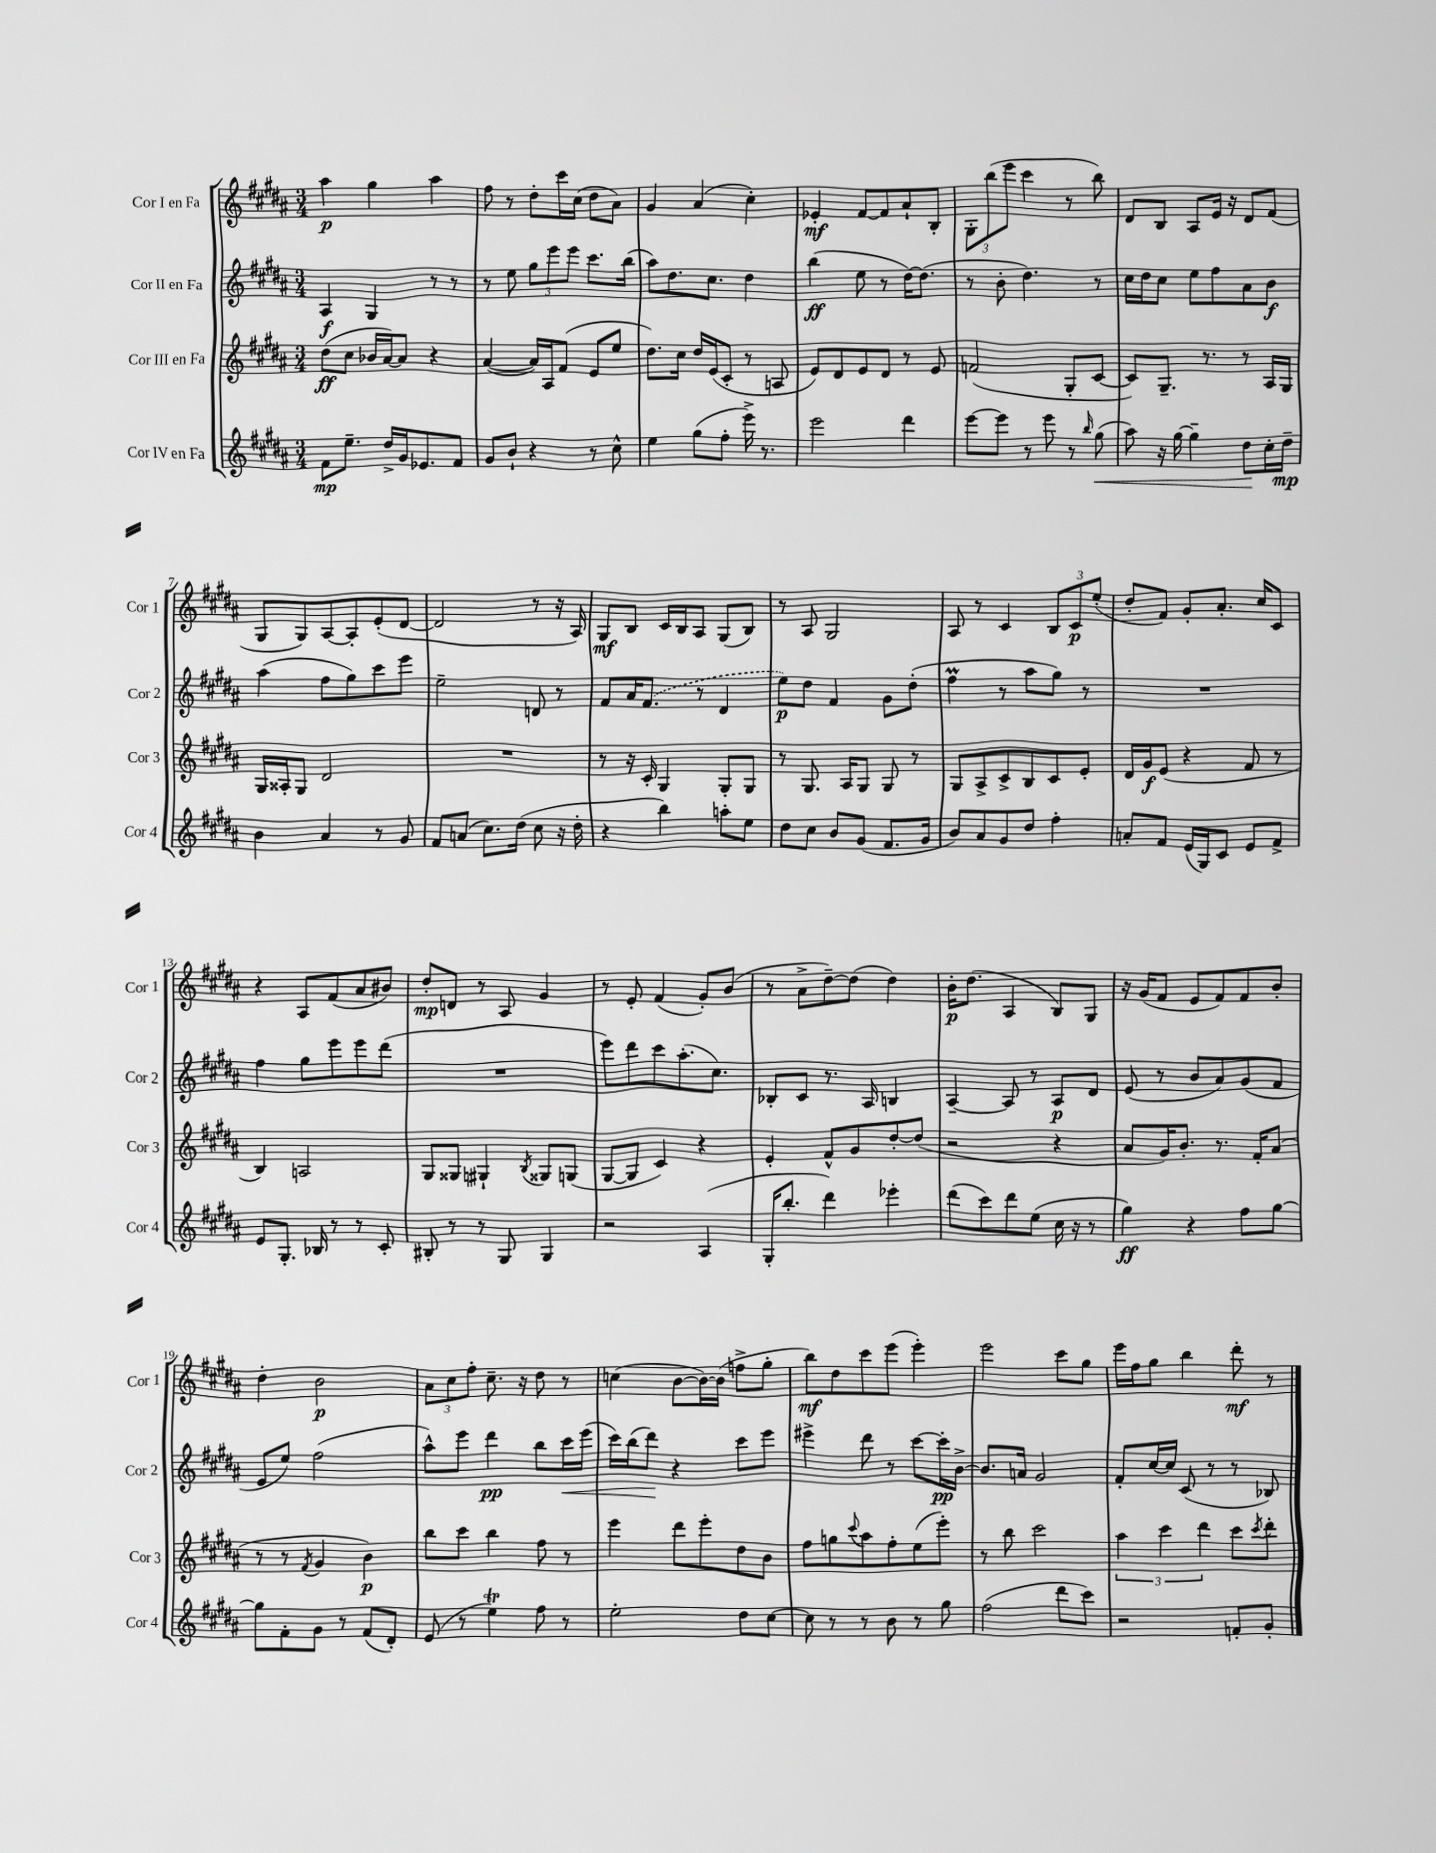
<<
\new StaffGroup <<
\new Staff = "s0" \with { instrumentName = "Cor I en Fa" shortInstrumentName = "Cor 1" } {
    \clef treble \key b \major \numericTimeSignature \time 3/4
    ais''4\p gis''4 ais''4 |
    fis''8 r8 dis''8-. cis'''16 cis''16( dis''8 ais'8) |
    gis'4 ais'4( cis''4-.) |
    ees'4-.\mf fis'8~ fis'8 ais'8-! b8-. |
    \tuplet 3/2 { gis8-. b''8( e'''8 } cis'''4 r8 b''8) |
    dis'8 b8 ais8 e'16 r16 dis'8 fis'8( |
    gis8 gis8) ais8~ ais8-. e'8-.( dis'8~ |
    dis'2 r8 r16 ais16) |
    gis8\mf b8 cis'16 b16 ais8 gis8( b8) |
    r8 ais8 gis2 |
    ais8 r8 cis'4 \tuplet 3/2 { b8 cis'8\p e''8-.( } |
    dis''8-. fis'8) gis'8-. ais'8.-. cis''16 cis'8 |
    r4 ais8 fis'8( ais'8 bis'8) |
    dis''8-.\mp d'8 r8 ais8 gis'4 |
    r8 e'8-. fis'4( gis'8-.) b'8( |
    r8 ais'8-> dis''8~--) dis''8( dis''4) |
    b'16-.\p dis''8.( ais4 b8) gis8 |
    r16 gis'16( fis'8 e'8 fis'8) fis'8 b'8-. |
    dis''4-. b'2\p |
    \tuplet 3/2 { ais'8 cis''8 fis''8-. } cis''8.-- r16 dis''8 r8 |
    c''4( b'8~ b'16~) b'16( f''8-> gis''8-. |
    b''8\mf) dis''8 cis'''8 e'''8( e'''4-.) |
    e'''2 cis'''8 gis''8 |
    e'''16 fis''16 gis''8 b''4 dis'''8-.\mf r8 \bar "|." |
}
\new Staff = "s1" \with { instrumentName = "Cor II en Fa" shortInstrumentName = "Cor 2" } {
    \clef treble \key b \major \numericTimeSignature \time 3/4
    ais4\f gis4 r8 r8 |
    r8 e''8 \tuplet 3/2 { gis''8 e'''8 e'''8 } cis'''8. b''16( |
    ais''8) dis''8. cis''8. dis''4 |
    b''4\ff( e''8 r8 dis''16~) dis''8.( |
    r8 b'8-. dis''4.) r8 |
    cis''16 dis''16 cis''8 e''8 fis''8 ais'8 b'8\f |
    ais''4( fis''8 gis''8) cis'''8 e'''8 |
    e''2-- d'8 r8 |
    fis'8 ais'16 \once \slurDashed fis'8.( r8 dis'4 |
    e''8\p) dis''8 fis'4 gis'8 dis''8-.( |
    fis''4\prall r8 ais''8 gis''8) r8 |
    R2. |
    fis''4 gis''8 e'''8 e'''8 dis'''8( |
    R2. |
    e'''8) dis'''8 cis'''8 ais''8.-.( cis''8.) |
    bes8-. cis'8 r8. ais16 b4 |
    ais4~-- ais8 r8 ais8\p dis'8 |
    e'8( r8 b'8 ais'8) gis'8( fis'8 |
    e'8 e''8) fis''2( |
    ais''8-^) e'''8 dis'''4\pp b''8 cis'''16\< e'''16( |
    cis'''16) b''16( dis'''8\!) r4 cis'''8 e'''8 |
    eis'''4-> dis'''8 r8 cis'''8~ cis'''16-.\pp b'16~-> |
    b'8. a'16 gis'2 |
    fis'8-. cis''16~ cis''16 cis'8( r8 r8 bes8) \bar "|." |
}
\new Staff = "s2" \with { instrumentName = "Cor III en Fa" shortInstrumentName = "Cor 3" } {
    \clef treble \key b \major \numericTimeSignature \time 3/4
    dis''8\ff( cis''8 bes'16 ais'16~) ais'8 r4 |
    ais'4~( ais'16) ais16 fis'8( e'8 e''8 |
    dis''8.) cis''16 dis''16 e'16( cis'8-. r8 a8 |
    e'8) dis'8 e'8 dis'8 r8 e'8 |
    f'2( gis8-. cis'8~ |
    cis'8) gis8.-- r8. r8 ais16 gis16 |
    gis16 aisis16-. gis8 dis'2 |
    R2. |
    r8 r16 cis'16-. gis4 gis8-. gis8 |
    r8 gis8. ais16 gis8 gis8 r8 |
    gis8 ais8-> cis'8-> b8 cis'8 e'8-. |
    dis'16 gis'16\f e'8( r4 fis'8 r8 |
    b4) a2 |
    gis8 gisis8 gis4-! \acciaccatura { b8 } gisis8 g8( |
    gis8~ gis8 cis'4) r4 |
    e'4-. fis'8-^ gis'8 dis''8~-. dis''8( |
    r2 r4 |
    ais'8 gis'16) b'8.-. r8. fis'16-. ais'8( |
    r8 r8 \acciaccatura { fis'8 } gis'4 b'4\p) |
    b''8 cis'''8 b''4 fis''8 r8 |
    e'''4 dis'''8 e'''8-. dis''8 b'8 |
    fis''8 g''8 \appoggiatura { cis'''8 } ais''8 fis''8-. e''8( e'''8-.) |
    r8 b''8 cis'''2 |
    \tuplet 3/2 { ais''4 cis'''4 dis'''4 } cis'''8 \acciaccatura { cis'''8 } dis'''8-. \bar "|." |
}
\new Staff = "s3" \with { instrumentName = "Cor IV en Fa" shortInstrumentName = "Cor 4" } {
    \clef treble \key b \major \numericTimeSignature \time 3/4
    fis'8\mp e''8.-- dis''16-> gis'16 ees'8. fis'8 |
    gis'8 b'8-! r4 r8 cis''8-^ |
    e''4 gis''8( fis''8-. e'''16->) r8. |
    e'''2 dis'''4 |
    e'''8~ e'''8 r8 e'''8 r8 \grace { b''16 } gis''8\<( |
    ais''8) r16 gis''16~ gis''4-- dis''8\! cis''16-. dis''16--\mp |
    b'4 ais'4 r8 gis'8 |
    fis'8 a'8( cis''8.) dis''16( cis''8 r16 dis''16-. |
    r4 b''4) a''8-. e''8 |
    dis''8 cis''8 b'8 gis'8( fis'8. gis'16 |
    b'8) ais'8 gis'8 dis''8 fis''4-. |
    a'8-. fis'8 e'16( gis16) cis'8 e'8 fis'8-> |
    e'8 gis8.-. bes16 r8 r8 cis'8-. |
    bis8-. r8 r8 gis8 gis4 |
    r2 ais4( |
    gis16-. b''8.-. dis'''4) ees'''4-. |
    dis'''8( cis'''8) dis'''8 e''8( cis''16 r16 r8 |
    gis''4\ff) r4 fis''8 gis''8~ |
    gis''8 fis'8-. gis'8 r8 fis'8( dis'8-.) |
    e'8( r8 e''4\trill) fis''8 r8 |
    e''2-. dis''8 cis''8~ |
    cis''8 r8 r8 b'8 r8 gis''8 |
    fis''2( dis'''8 cis'''8) |
    r2 f'8-. gis'8-. \bar "|." |
}
>>
>>
